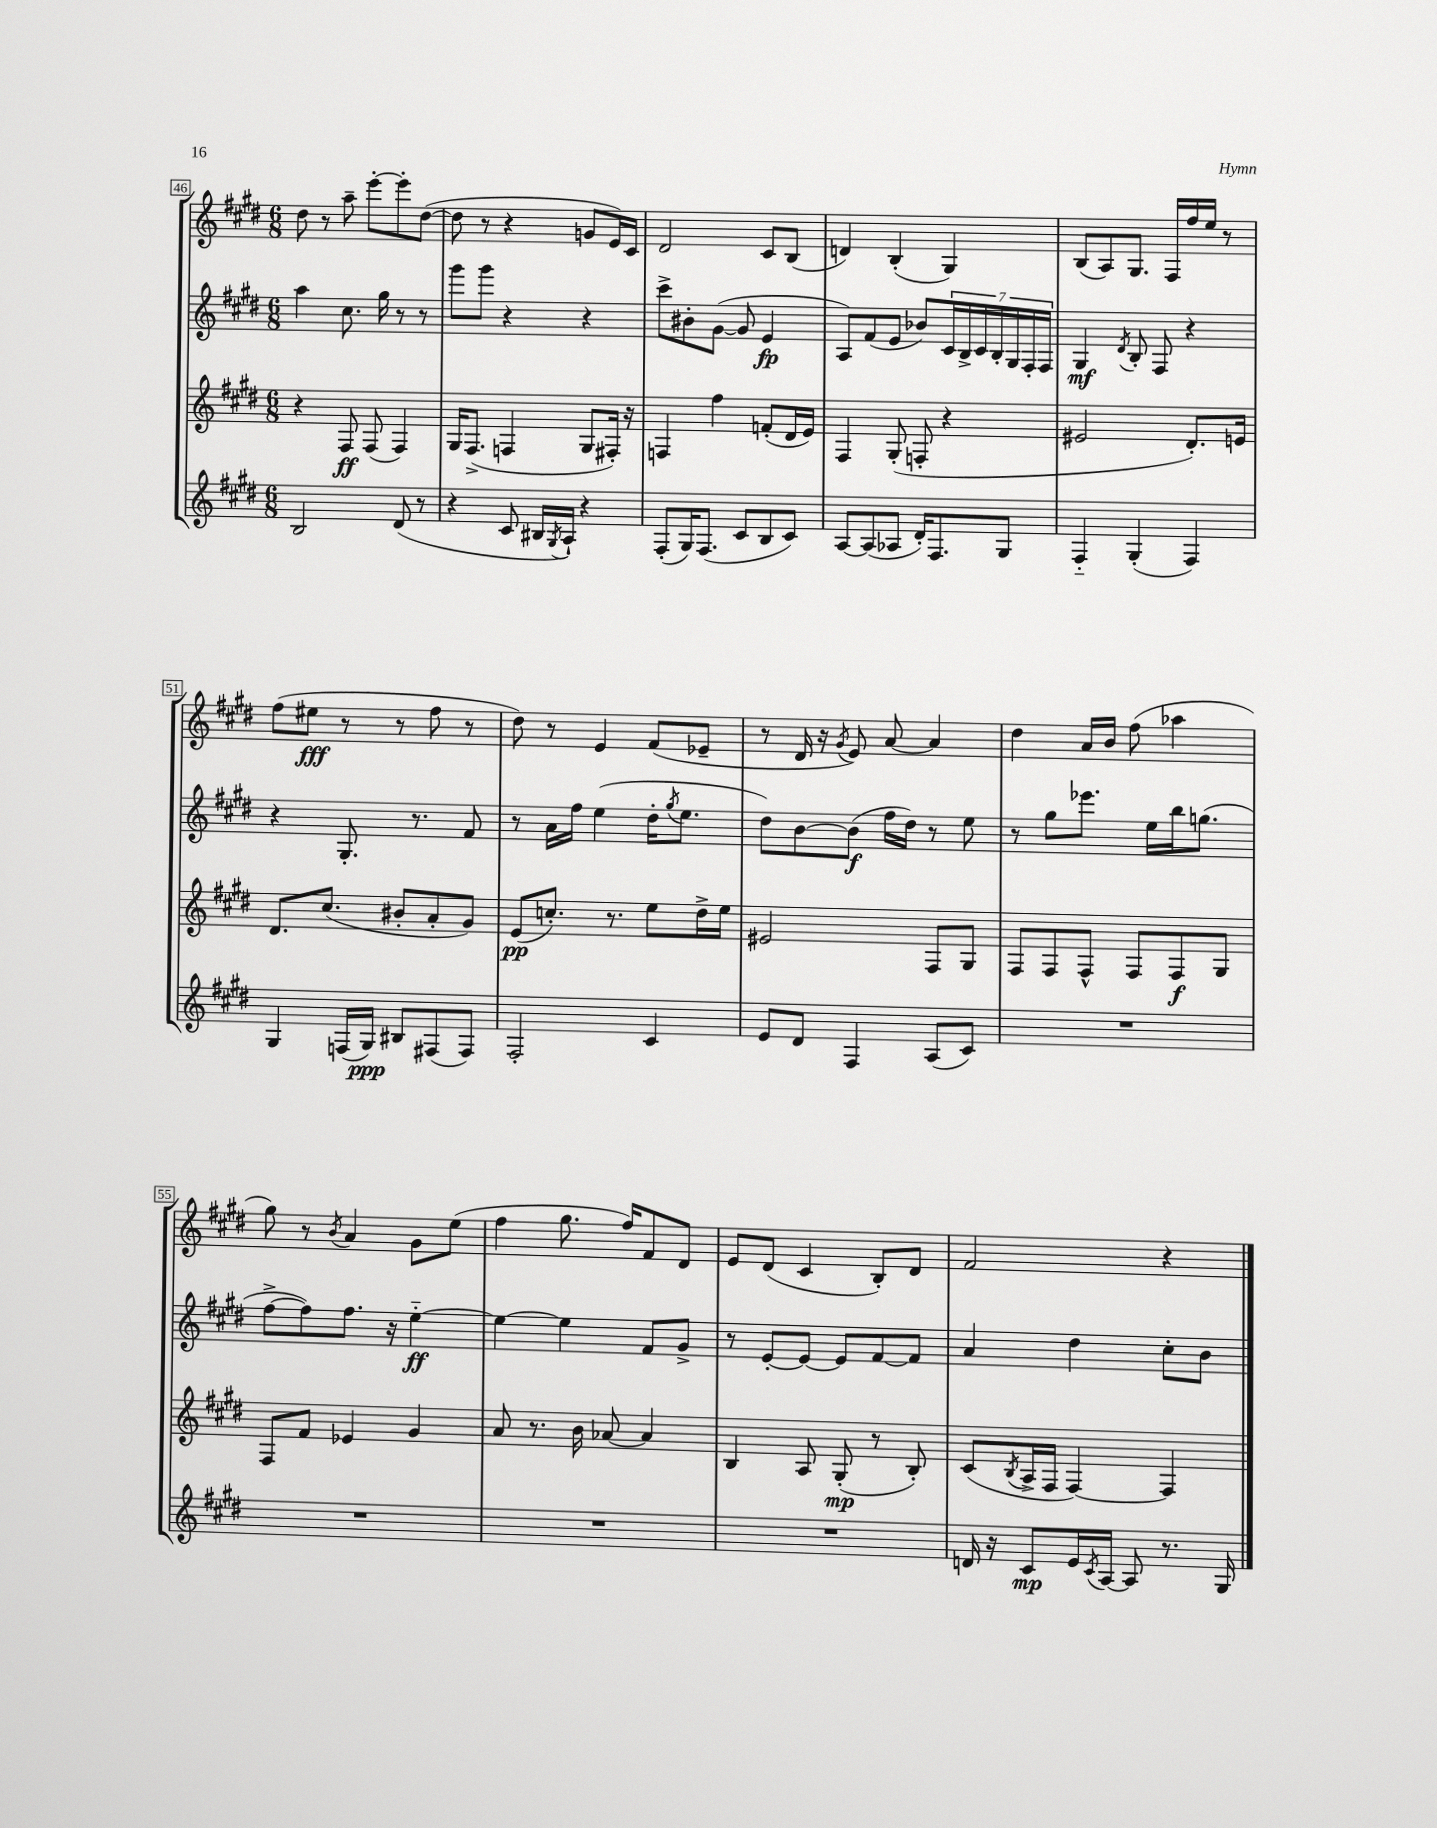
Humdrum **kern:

**kern	**dynam	**kern	**dynam	**kern	**dynam	**kern	**dynam
*part4	*part4	*part3	*part3	*part2	*part2	*part1	*part1
*staff4	*staff4	*staff3	*staff3	*staff2	*staff2	*staff1	*staff1
*clefG2	*	*clefG2	*	*clefG2	*	*clefG2	*
*k[f#c#g#d#]	*	*k[f#c#g#d#]	*	*k[f#c#g#d#]	*	*k[f#c#g#d#]	*
*M6/8	*	*M6/8	*	*M6/8	*	*M6/8	*
=46	=46	=46	=46	=46	=46	=46	=46
2B/	.	4r	.	4aa\	.	8dd#\	.
.	.	.	.	.	.	8r	.
.	.	8F#/	ff	8.cc#\	.	8aa~\	.
.	.	(8F#/	.	.	.	[8eee'\L	.
.	.	.	.	16gg#\	.	.	.
(8d#/	.	4F#/)	.	8r	.	8eee'\]	.
8r	.	.	.	8r	.	([8dd#\J	.
=47	=47	=47	=47	=47	=47	=47	=47
4r	.	16G#/KL	.	8ggg#\L	.	8dd#\]	.
.	.	(8.F#^/J	.	.	.	.	.
.	.	.	.	8ggg#\J	.	8r	.
8c#/	.	4Fn/	.	4r	.	4r	.
16B#X/LL	.	.	.	.	.	.	.
8qG#/	.	.	.	.	.	.	.
16A`/JJ)	.	.	.	.	.	.	.
4r	.	8G#/L	.	4r	.	8gn/L	.
.	.	16F#X'/Jk)	.	.	.	16e/L)	.
.	.	16r	.	.	.	16c#/JJ	.
=48	=48	=48	=48	=48	=48	=48	=48
(8F#'/L	.	4Fn/	.	8ccc#^\L	.	2d#/	.
16G#/K)	.	.	.	8b#X'\	.	.	.
(8.F#/J	.	.	.	.	.	.	.
.	.	4ff#\	.	([8g#\J	.	.	.
8c#/L	.	.	.	8g#/]	.	.	.
8B/	.	(8fn'/L	.	4e/	fp	8c#/L	.
8c#/J)	.	16d#/L	.	.	.	(8B/J	.
.	.	16e/JJ)	.	.	.	.	.
=49	=49	=49	=49	=49	=49	=49	=49
[8A/L	.	4F#/	.	8A/L)	.	4dn/)	.
(8A/]	.	.	.	(8f#/	.	.	.
8A-X/J	.	(8G#'/	.	8e/J	.	(4B'/	.
16d#'/KL)	.	8Fn'/	.	8b-X/L)	.	.	.
8.F#/	.	.	.	.	.	.	.
.	.	4r	.	28c#/L	.	4G#/)	.
.	.	.	.	28B^/	.	.	.
.	.	.	.	28c#/	.	.	.
.	.	.	.	28B'/	.	.	.
8G#/J	.	.	.	.	.	.	.
.	.	.	.	28G#/	.	.	.
.	.	.	.	28F#'/	.	.	.
.	.	.	.	28F#/JJ	.	.	.
=50	=50	=50	=50	=50	=50	=50	=50
4F#/	.	2e#X/	.	4G#/	mf	(8B/L	.
.	.	.	.	.	.	8A/)	.
.	.	.	.	8qd#/	.	.	.
(4G#'/	.	.	.	8B'/	.	8.G#/J	.
.	.	.	.	8F#/	.	.	.
.	.	.	.	.	.	16F#/LL	.
4F#/)	.	8.d#'/L)	.	4r	.	16ff#/	.
.	.	.	.	.	.	16ee/JJ	.
.	.	.	.	.	.	8r	.
.	.	16en/Jk	.	.	.	.	.
!!LO:LB:g=z
=51	=51	=51	=51	=51	=51	=51	=51
4G#/	.	8.d#/L	.	4r	.	(8ff#\L	.
.	.	.	.	.	.	8ee#X\J	fff
.	.	(8.cc#/J	.	.	.	.	.
(16Fn/LL	.	.	.	8.G#'/	.	8r	.
16G#/JJ)	ppp	.	.	.	.	.	.
8B#X/L	.	8b#X'/L	.	.	.	8r	.
.	.	.	.	8.r	.	.	.
(8F#X/	.	8a'/	.	.	.	8ff#\	.
8F#/J)	.	8g#/J)	.	8f#/	.	8r	.
=52	=52	=52	=52	=52	=52	=52	=52
2F#'/	.	(8e/L	pp	8r	.	8dd#\)	.
.	.	8.ccn'/J)	.	16a\LL	.	8r	.
.	.	.	.	16ff#\JJ	.	.	.
.	.	.	.	(4ee\	.	4e/	.
.	.	8.r	.	.	.	.	.
4c#/	.	8ee\L	.	16dd#'\KL	.	(8f#/L	.
.	.	.	.	8qgg#/	.	.	.
.	.	.	.	8.ee\J	.	.	.
.	.	16dd#^\L	.	.	.	8e-X~/J	.
.	.	16ee\JJ	.	.	.	.	.
=53	=53	=53	=53	=53	=53	=53	=53
8e/L	.	2e#X/	.	8dd#\L)	.	8r	.
8d#/J	.	.	.	[8b\	.	16d#/	.
.	.	.	.	.	.	16r	.
.	.	.	.	.	.	8qg#/	.
4F#/	.	.	.	(8b\J]	f	8e/)	.
.	.	.	.	16ff#\LL	.	[8a/	.
.	.	.	.	16dd#\JJ)	.	.	.
(8A/L	.	8F#/L	.	8r	.	4a/]	.
8c#/J)	.	8G#/J	.	8ee\	.	.	.
=54	=54	=54	=54	=54	=54	=54	=54
2.r	.	8F#/L	.	8r	.	4dd#\	.
.	.	8F#/	.	8gg#\L	.	.	.
.	.	8F#^^/J	.	8.eee-X\J	.	16a/LL	.
.	.	.	.	.	.	16b/JJ	.
.	.	8F#/L	.	.	.	(8ff#\	.
.	.	.	.	16ee\LL	.	.	.
.	.	8F#/	f	16bb\J	.	4aa-X\	.
.	.	.	.	(8.ggn\J	.	.	.
.	.	8G#/J	.	.	.	.	.
!!LO:LB:g=z
=55	=55	=55	=55	=55	=55	=55	=55
2.r	.	8F#/L	.	[8ff#^\L	.	8gg#\)	.
.	.	8f#/J	.	8ff#\])	.	8r	.
.	.	.	.	.	.	8qb/	.
.	.	4e-X/	.	8.ff#\J	.	4a/	.
.	.	.	.	16r	.	.	.
.	.	4g#/	.	[4ee\	ff	8g#\L	.
.	.	.	.	.	.	(8ee\J	.
=56	=56	=56	=56	=56	=56	=56	=56
2.r	.	8a/	.	4ee\_	.	4ff#\	.
.	.	8.r	.	.	.	.	.
.	.	.	.	4ee\]	.	8.gg#\	.
.	.	16b\	.	.	.	.	.
.	.	[8a-X/	.	.	.	.	.
.	.	.	.	.	.	16ff#/KL)	.
.	.	4a-/]	.	8f#/L	.	8f#/	.
.	.	.	.	8g#^/J	.	8d#/J	.
=57	=57	=57	=57	=57	=57	=57	=57
2.r	.	4B/	.	8r	.	8e/L	.
.	.	.	.	[8e'/L	.	(8d#/J	.
.	.	8A/	.	8e/J_	.	4c#/	.
.	.	(8G#'/	mp	8e/L]	.	.	.
.	.	8r	.	[8f#/	.	8B'/L)	.
.	.	8B'/)	.	8f#/J]	.	8d#/J	.
=58	=58	=58	=58	=58	=58	=58	=58
16dn/	.	(8c#/L	.	4a/	.	2f#/	.
16r	.	.	.	.	.	.	.
.	.	8qB/	.	.	.	.	.
8c#/L	mp	16A^/L	.	.	.	.	.
.	.	16F#/JJ	.	.	.	.	.
16e/L	.	[4F#/)	.	4dd#\	.	.	.
8qc#/	.	.	.	.	.	.	.
[16A/JJ	.	.	.	.	.	.	.
8A/]	.	.	.	.	.	.	.
8.r	.	4F#/]	.	8cc#'\L	.	4r	.
.	.	.	.	8b\J	.	.	.
16G#/	.	.	.	.	.	.	.
==	==	==	==	==	==	==	==
*-	*-	*-	*-	*-	*-	*-	*-
